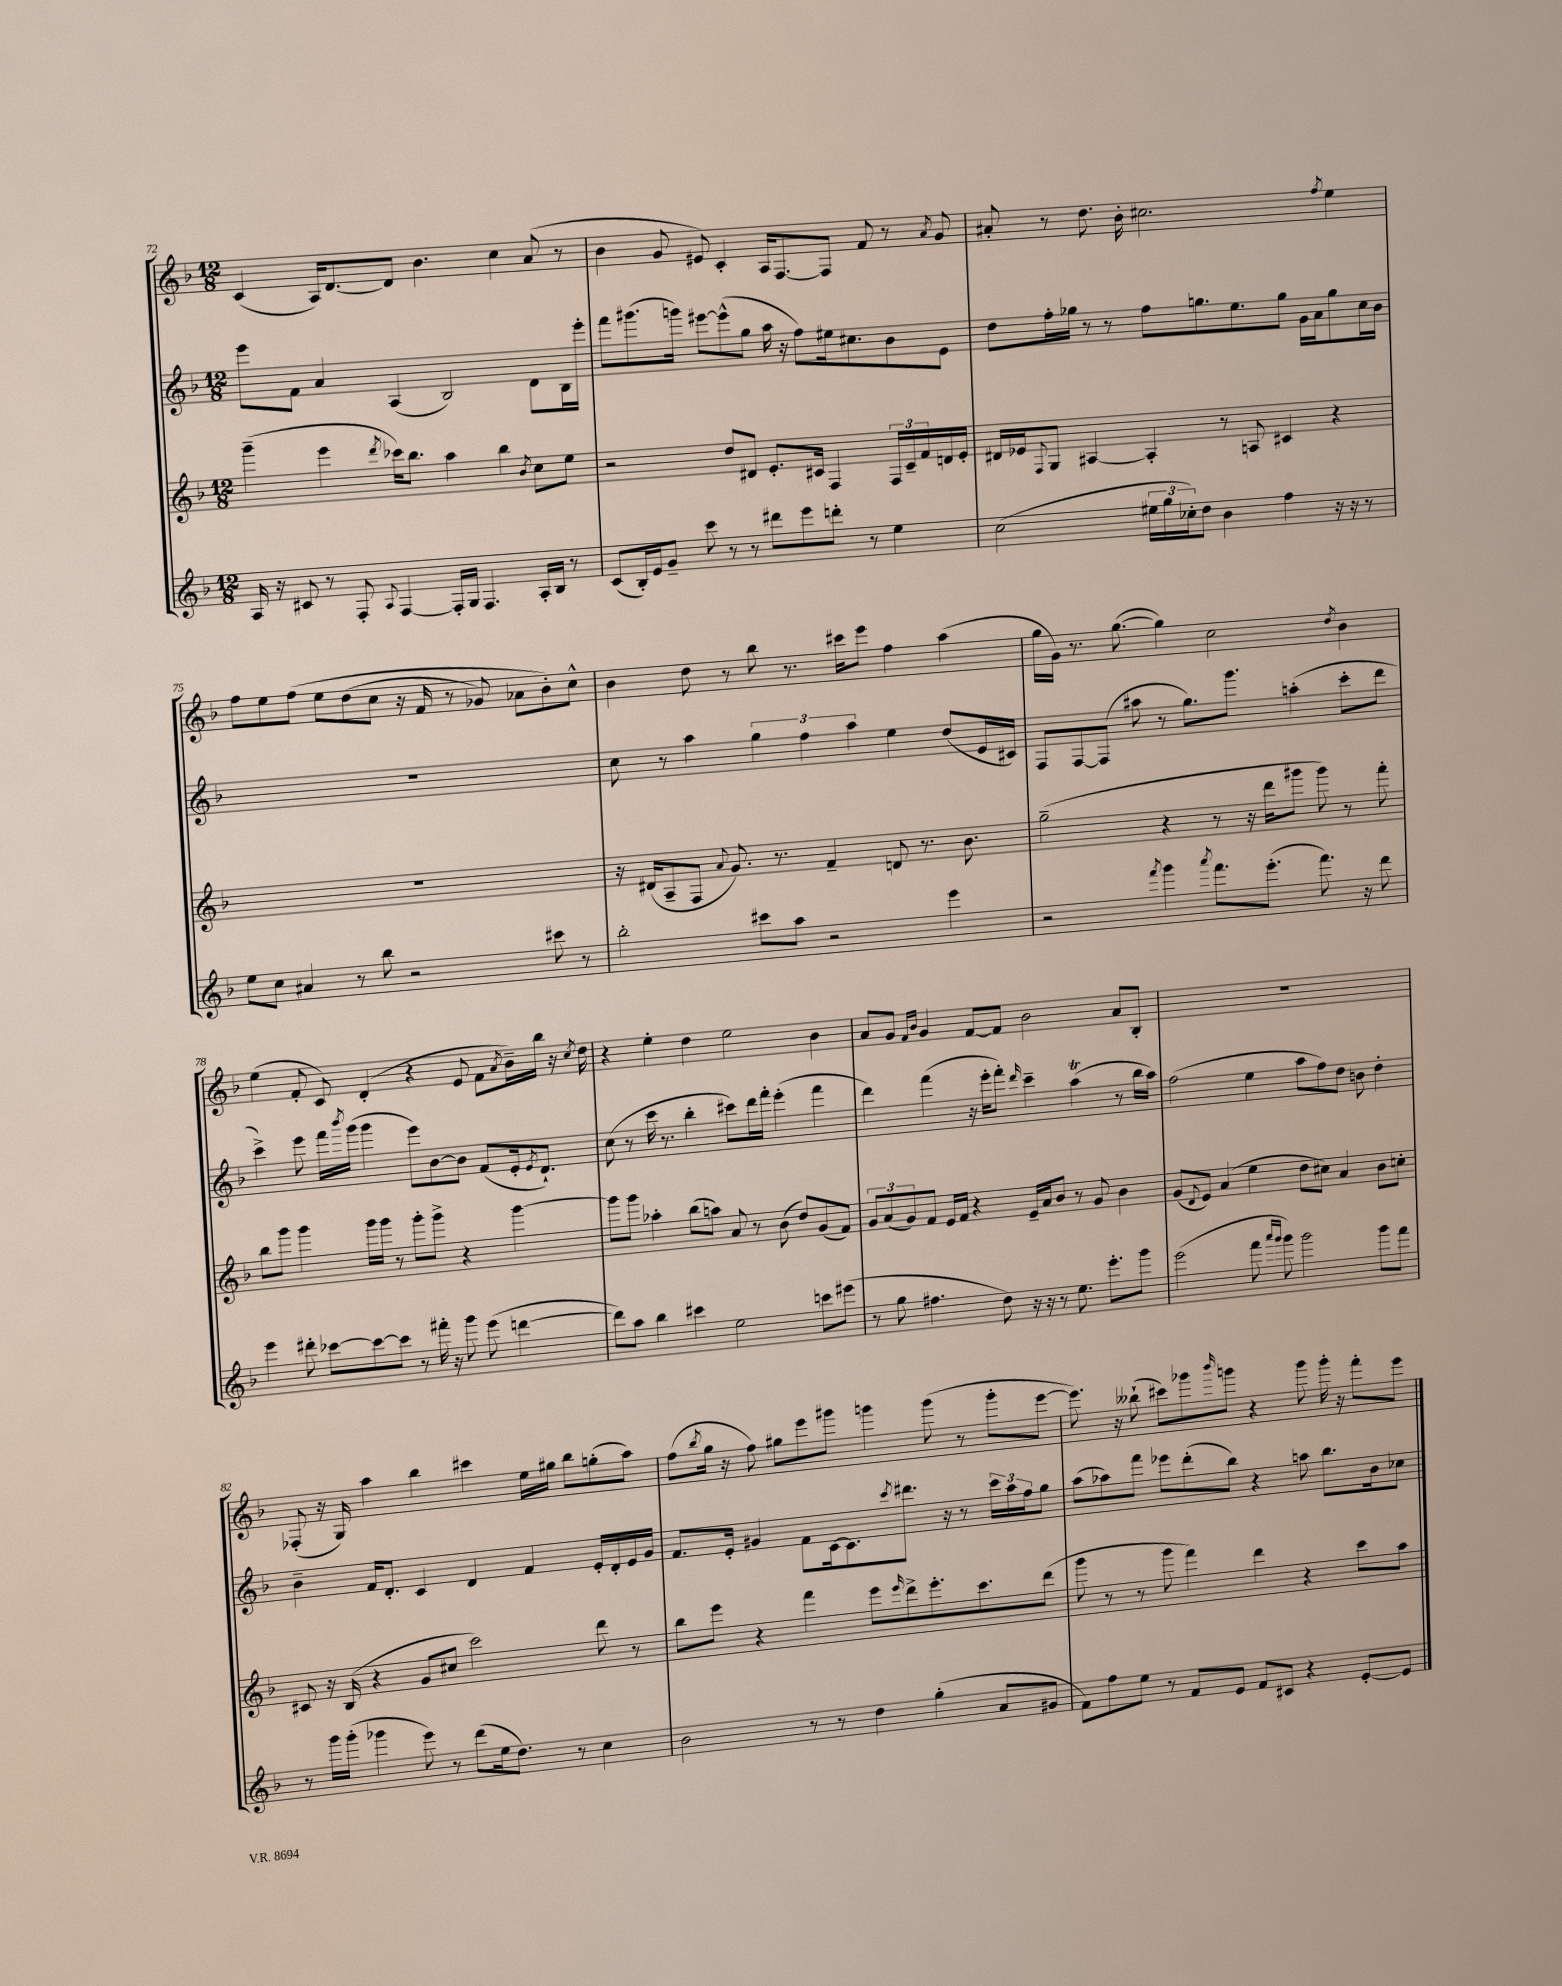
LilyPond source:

<<
\new StaffGroup <<
\new Staff = "s0" {
    \clef treble \key f \major \numericTimeSignature \time 12/8
    c'4( a16) d'8.~ d'8 bes'4. c''4 a'8( r8 |
    bes'4 g'8 eis'8) c'4-. a16 f8.~ f8 f'8 r8 \acciaccatura { a'8 } g'8 |
    ais'8-. r8 d''8. bes'16-. cis''2. \acciaccatura { f''8 } e''4 |
    f''8 e''8 f''8\( e''8 d''8( c''8 r16 f'16 r8 ges'8) aes'8 bes'8-.\) c''8-^ |
    bes'4 d''8 r8 bes''8 r8. cis'''16 e'''8 f''4 a''4( |
    g''16 g'16) r8. g''8.~( g''4) c''2 \acciaccatura { d''8 } bes'4 |
    e''4( f'8-. c'8) d'4-.( r4 e'8 f'8 \acciaccatura { a'8 } bes'16--) bes''16 r16 \acciaccatura { c''8 } d''16 |
    r4 e''4-. d''4 e''2 bes'4 |
    a'8 g'8 \grace { f'16 bes'16 } g'4 f'8~ f'8 bes'2 a'8 bes8-. |
    R1. |
    fes8-.( r16 g16) a''4 bes''4 cis'''4 e''16 gis''16 bes''8 g''8-.( a''8) |
    f''8( \acciaccatura { bes''8 } g''16 r16 f''8) gis''8 e'''8 gis'''8 g'''4 g'''8( r8 g'''8-. e'''8~ |
    e'''8.) r16 beses''8-!( cis'''8) ges'''8 \grace { bes'''16 } g'''8 r4 g'''8 g'''16-. r16 f'''8-. e'''8 \bar "|." |
}
\new Staff = "s1" {
    \clef treble \key f \major \numericTimeSignature \time 12/8
    e'''8 f'8 a'4 a4( bes2) d'8 bes16 e'''16-. |
    f'''8 gis'''8.( g'''16) eis'''8~ eis'''8-^( g''8 a''16 r16 f''8) eis''16 cis''8. bes'8 e'8 |
    d''8 f''16-. ges''16 r8 r8 f''8 g''8. e''8. g''8 g'16 a'16 g''8 c''16 bes'16 |
    R1. |
    c''8 r8 a''4 \tuplet 3/2 { g''4 f''4 a''4 } e''4 d''8( e'16 cis'16) |
    f8 f8~ f8( ais''8 r8 g''8.) g'''8. a''4-.( c'''8-. d'''8 |
    c'''4->) e'''8 f'''16 \acciaccatura { bes'''8 } g'''16( g'''4 e'''8) bes'8~ bes'8 f'8( e'16-. \acciaccatura { e'8 } d'8.-!) |
    c''8( r8 c'''16 r8. bes''4-. cis'''8) d'''16 f'''16-. e'''4-.( f'''4 |
    d'''4) f'''4( r16 e'''16-. f'''8-.) \grace { d'''16 } c'''4-- a''4\trill( r8 bes''16 a''16) |
    f''2( e''4 a''8 f''8) d''8 b'8 d''4-. |
    bes'4-- f'16 d'8.-. c'4 d'4 f'4 e'16-. d'16-. e'16 g'16 |
    f'8. e'16-. gis'4 f'8 c'16~ c'8. \acciaccatura { c'''8 } dis'''8. r16 r8 \tuplet 3/2 { c'''16 a''16 f''16 } g''8 |
    a''8( aes''8) f'''8 ees'''8 d'''8-.( bes''8) r4 a''8 bes''8. bes'16 ces''8 \bar "|." |
}
\new Staff = "s2" {
    \clef treble \key f \major \numericTimeSignature \time 12/8
    g'''4--( e'''4 \acciaccatura { d'''8 } ces'''16) bes''8. a''4 bes''4 \acciaccatura { bes'8 } c''8 e''8 |
    r2 d''8 dis'8 e'8.-. cis'16 f4 \tuplet 3/2 { f16 cis'16-- f'16 } d'16 e'16-. |
    dis'16 ees'16 \appoggiatura { f8 } g8 ais4~ ais4-. r8 a8 cis'4 r4 |
    R1. |
    r16 dis'16( a8-- f8 \appoggiatura { a'8 } g'8.) r8. f'4-- d'8 r8. bes'8. |
    g''2--( r4 r8 r16 d'''16 gis'''8 gis'''8) r8 f'''8-. |
    bes''8 g'''8 g'''4 g'''16 g'''16 r8 g'''8-. g'''8-> r4 g'''4~ |
    g'''8 g'''8 aes''4-. bes''8( a''8) a'8 r8 bes'8( d''8) g'8( f'8) |
    \tuplet 3/2 { g'8 a'8( g'8) } f'8 e'16 f'16 r4 e'16-- a'16 bes'8 r8 g'8 bes'4 |
    g'8( \appoggiatura { d'8 } e'8) a'4( e''4 d''8 cis''8) a'4 bes'8 c''8-. |
    cis'8 r16 bes16( r4 g'8 cis''8 c'''2) d'''8 r8 |
    bes''8 e'''8 r4 f'''4 e'''8 \grace { e'''16 } d'''8-> e'''8.-. c'''8. d'''8( |
    g'''8 r8 r8 g'''8 f'''4) d'''4 r4 c'''8 a''8 \bar "|." |
}
\new Staff = "s3" {
    \clef treble \key f \major \numericTimeSignature \time 12/8
    a16 r16 cis'8 r8 f8-. \appoggiatura { a8 } f4~ f16-. g16 f4. a16-. bes16 r8 |
    c'8( bes16-.) e'16 g'8-- c'''8 r8 r8 dis'''8 e'''8 d'''8-. r8 e''4 |
    c''2( \tuplet 3/2 { eis''16 g''16 ces''16-.) } d''8 bes'4 f''4 r16 r16 r8 |
    e''8 c''8 ais'4 r8 bes''8 r2 cis'''8 r8 |
    bes''2-. cis'''8 a''8 r2 e'''4 |
    r2 \acciaccatura { f'''8 } g'''4 \acciaccatura { a'''8 } f'''8. e'''8.-.( f'''8.) r16 d'''8 |
    e'''4 dis'''8-. ces'''8~ ces'''8~ ces'''8 r8 fis'''16-. r16 g'''8 e'''8( d'''4~ |
    d'''8) a''8 bes''4 cis'''4 e''2 c'''8 eis'''8( |
    r8 g''8 fis''4. d''8) r16 r16 r8 e''8. e'''8.-. g'''8 |
    e'''2( f'''8 \grace { a'''16 g'''16 } g'''8) g'''2 g'''8 f'''8 |
    r8 g'''16 g'''16-.( ges'''4 e'''8) r8 d'''8( e''16 d''8.) r8 c''4 |
    bes'2 r8 r8 d''4 g''4-.( a'8 gis'8 |
    f'8) f''8 e''8 r8 f'8 e'8 f'8 cis'8 r4 e'8~-. e'8 \bar "|." |
}
>>
>>
\layout { \context { \Score currentBarNumber = #72 } }
